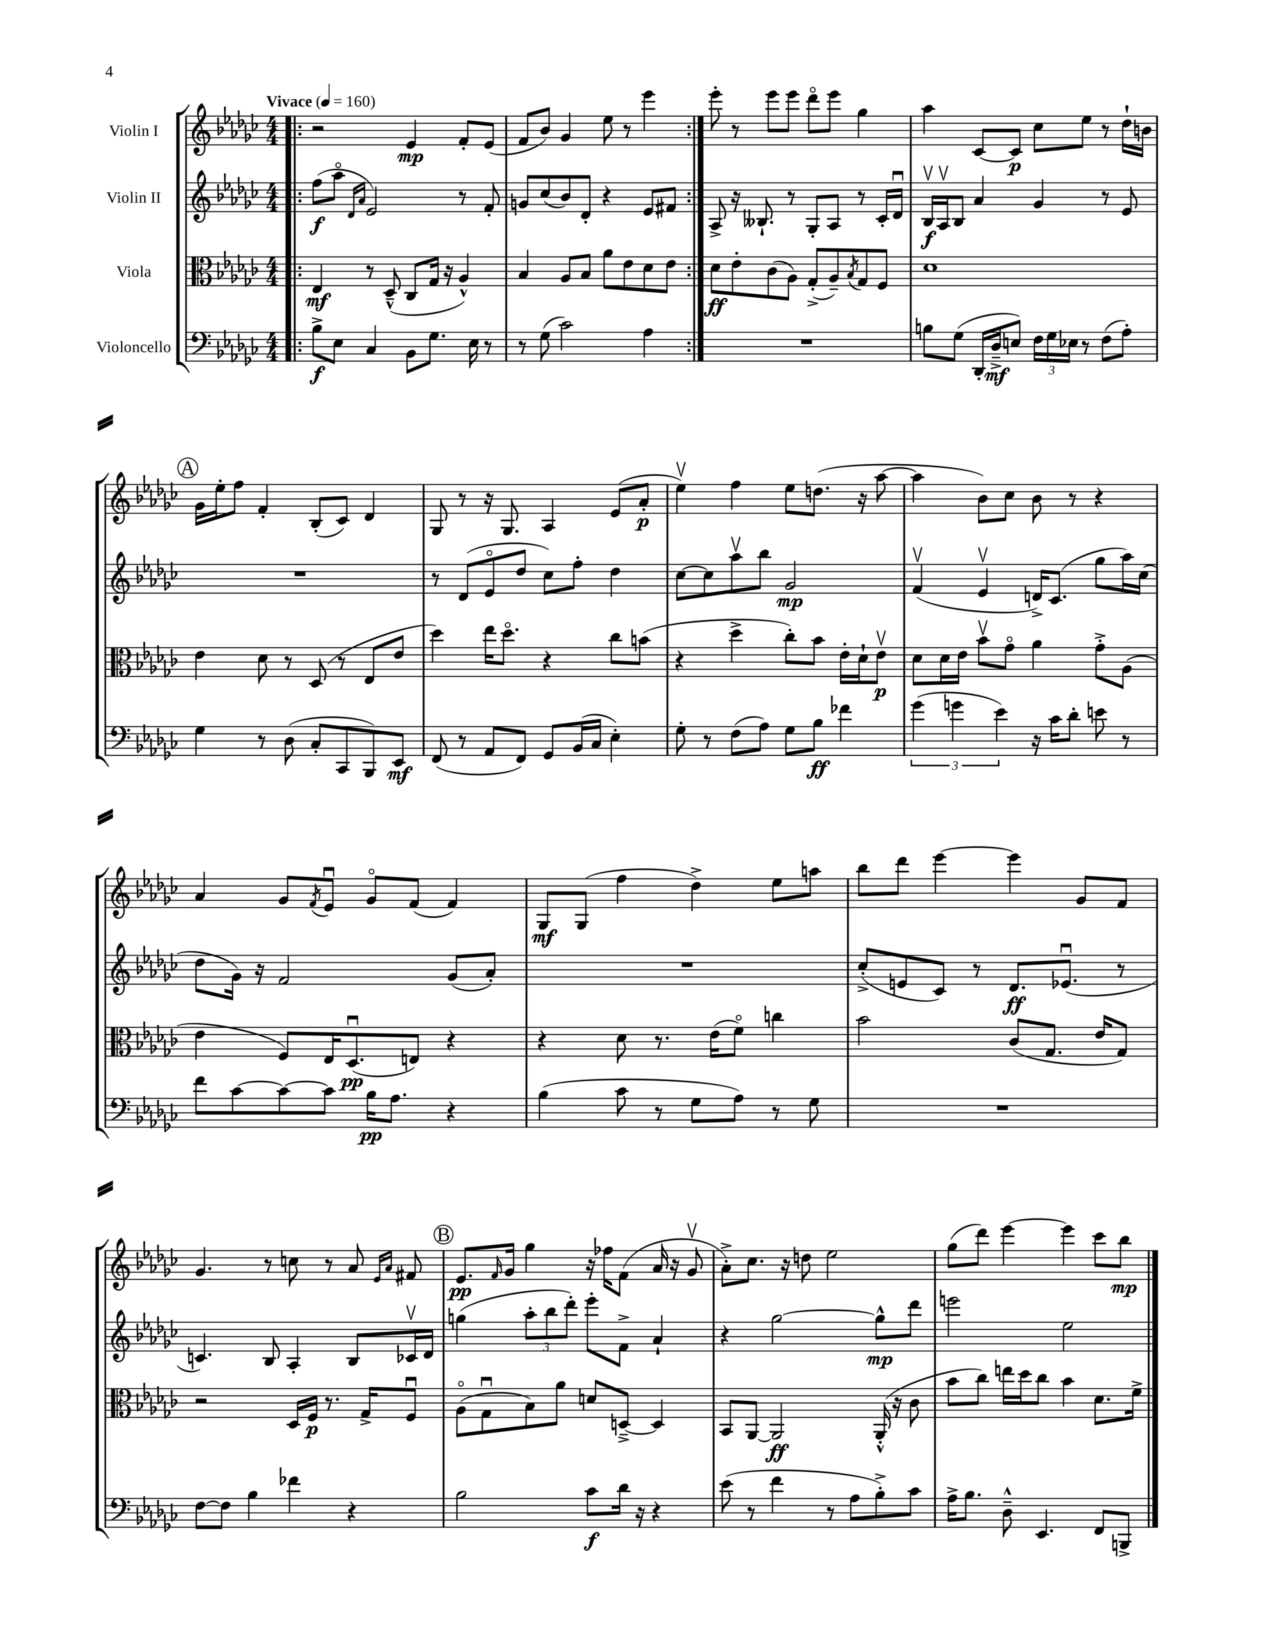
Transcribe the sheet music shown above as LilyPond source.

<<
\new StaffGroup <<
\new Staff = "s0" \with { instrumentName = "Violin I" } {
    \clef treble \key ges \major \numericTimeSignature \time 4/4 \tempo "Vivace" 4 = 160
    \repeat volta 2 { \bar ".|:" r2 ees'4\mp f'8-. ees'8( |
    f'8 bes'8) ges'4 ees''8 r8 ees'''4 | }
    ees'''8-. r8 ees'''8 ees'''8 des'''8\flageolet ees'''8 ges''4 |
    aes''4 ces'8~ ces'8\p ces''8 ees''8 r8 des''16-! b'16 |
    \mark \markup { \circle "A" } ges'16 ees''16-. f''8 f'4-. bes8-.( ces'8) des'4 |
    ges8 r8 r16 ges8. aes4 ees'8( aes'8-.\p |
    ees''4\upbow) f''4 ees''8 d''8.( r16 aes''8~ |
    aes''4 bes'8) ces''8 bes'8 r8 r4 |
    aes'4 ges'8 \acciaccatura { f'8 } ees'8\downbow ges'8\flageolet f'8( f'4) |
    ges8\mf ges8( f''4 des''4->) ees''8 a''8 |
    bes''8 des'''8 ees'''4~ ees'''4 ges'8 f'8 |
    ges'4. r8 c''8 r8 aes'8 \grace { ees'16 aes'16 } fis'8 |
    \mark \markup { \circle "B" } ees'8.\pp \grace { f'16 } ges'16 ges''4 r16 fes''16 f'8( aes'16 r16 ges'8\upbow |
    aes'8-.->) ces''8. r16 d''8 ees''2 |
    ges''8( des'''8) ees'''4~ ees'''4 ces'''8 bes''8\mp \bar "|." |
}
\new Staff = "s1" \with { instrumentName = "Violin II" } {
    \clef treble \key ges \major \numericTimeSignature \time 4/4
    \repeat volta 2 { \bar ".|:" f''8\f( aes''8\flageolet \grace { des'16 aes'16 } ees'2) r8 f'8-. |
    g'8 ces''8( bes'8) des'8-. r4 ees'8 fis'8 | }
    aes8-> r16 beses8.-! r8 ges8-. aes8 r8 ces'16-. des'16\downbow |
    bes16\upbow\f aes16\upbow bes8 aes'4 ges'4 r8 ees'8 |
    \mark \markup { \circle "A" } R1 |
    r8 des'8( ees'8\flageolet des''8 ces''8) f''8-. des''4 |
    ces''8~ ces''8 aes''8\upbow bes''8 ges'2\mp |
    f'4\upbow( ees'4\upbow d'16->) ces'8.( ges''8 aes''16) ces''16( |
    des''8 ges'16) r16 f'2 ges'8( aes'8-.) |
    R1 |
    ces''8-.->( e'8 ces'8) r8 des'8.\ff ees'8.\downbow( r8 |
    c'4.) bes8 aes4-. bes8 ces'16\upbow des'16 |
    \mark \markup { \circle "B" } g''4( \tuplet 3/2 { aes''8-. bes''8 des'''8-.) } ees'''8-. f'8-> aes'4-! |
    r4 ges''2~ ges''8-^\mp des'''8 |
    e'''2 ees''2 \bar "|." |
}
\new Staff = "s2" \with { instrumentName = "Viola" } {
    \clef alto \key ges \major \numericTimeSignature \time 4/4
    \repeat volta 2 { \bar ".|:" ees4\mf r8 des8---^( ces8 ges16 r16 aes4-^) |
    bes4 aes8 bes8 aes'8 ees'8 des'8 ees'8 | }
    des'8\ff ees'8-. ces'8( aes8) ges8-.->( aes8--) \acciaccatura { bes8 } ges8 f8 |
    des'1 |
    \mark \markup { \circle "A" } ees'4 des'8 r8 des8( r8 ees8 ees'8 |
    des''4) ees''16 des''8.\flageolet r4 ces''8 b'8( |
    r4 des''4-> ces''8-.) bes'8 ees'16-. des'16-! ees'8\upbow\p |
    des'8 des'16 ees'16 bes'8\upbow ges'8\flageolet aes'4 ges'8-.-> aes8( |
    ees'4 f8) ees16 des8.\downbow\pp( e8) r4 |
    r4 des'8 r8. ees'16( f'8\flageolet) c''4 |
    bes'2 ces'8( ges8. ees'16 ges8) |
    r2 des16 f16\p r8. ges16-> f8\downbow |
    \mark \markup { \circle "B" } aes8\flageolet( ges8\downbow bes8) aes'8 d'8 d8~---> d4 |
    bes,8 aes,8~ aes,2\ff aes,16-.-^( r16 ces'8 |
    bes'8 ces''8) e''16 des''16 ces''8 bes'4 des'8. f'16-> \bar "|." |
}
\new Staff = "s3" \with { instrumentName = "Violoncello" } {
    \clef bass \key ges \major \numericTimeSignature \time 4/4
    \repeat volta 2 { \bar ".|:" bes8->\f ees8 ces4 bes,8 ges8. ees16 r8 |
    r8 ges8( ces'2) aes4 | }
    R1 |
    b8 ges8( des,16-. des16--->\mf e8) \tuplet 3/2 { f16 ges16 ees16 } r8 f8( aes8-.) |
    \mark \markup { \circle "A" } ges4 r8 des8( ces8-. ces,8 bes,,8) ees,8\mf |
    f,8( r8 aes,8 f,8) ges,8 bes,16( ces16 ees4-.) |
    ges8-. r8 f8( aes8) ges8 bes8\ff fes'4 |
    \tuplet 3/2 { ges'4( g'4 ees'4) } r16 ces'16 des'8-. e'8 r8 |
    f'8 ces'8~ ces'8~ ces'8 bes16\pp aes8. r4 |
    bes4( ces'8 r8 ges8 aes8) r8 ges8 |
    R1 |
    f8~ f8 bes4 fes'4 r4 |
    \mark \markup { \circle "B" } bes2 ces'8\f des'16 r16 r4 |
    ees'8( r8 f'4 r8 aes8 bes8-.->) ces'8 |
    aes16-> bes8. des8---^ ees,4. f,8 b,,8-> \bar "|." |
}
>>
>>
\layout { \context { \Score \remove "Bar_number_engraver" } }
